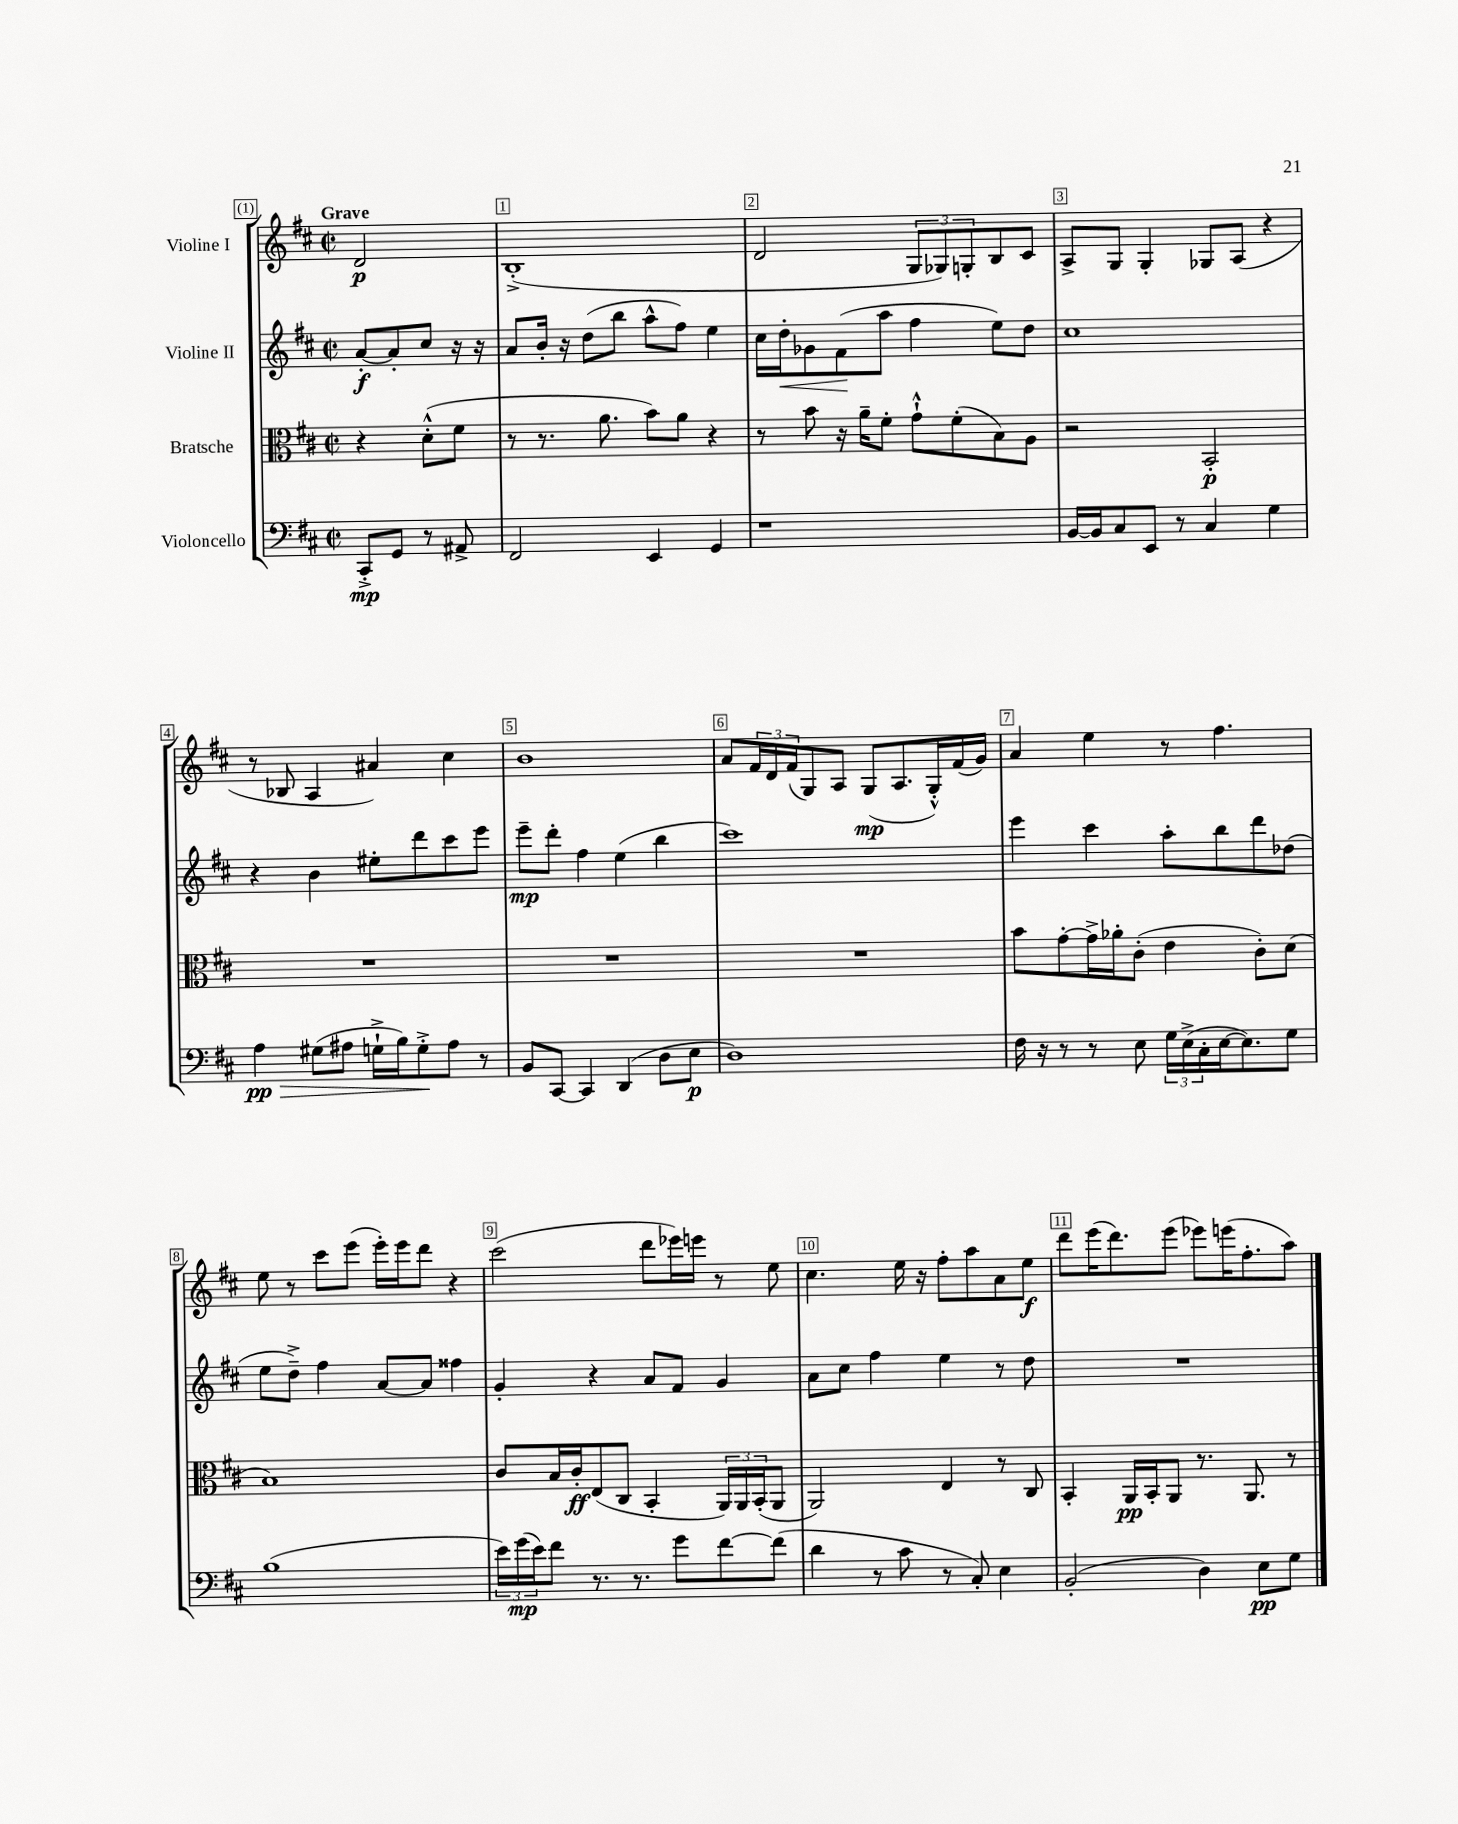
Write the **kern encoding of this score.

**kern	**dynam	**kern	**dynam	**kern	**dynam	**kern	**dynam
*part4	*part4	*part3	*part3	*part2	*part2	*part1	*part1
*staff4	*staff4	*staff3	*staff3	*staff2	*staff2	*staff1	*staff1
*I"Violoncello	*	*I"Bratsche	*	*I"Violine II	*	*I"Violine I	*
*clefF4	*	*clefC3	*	*clefG2	*	*clefG2	*
*k[f#c#]	*	*k[f#c#]	*	*k[f#c#]	*	*k[f#c#]	*
*M2/2	*	*M2/2	*	*M2/2	*	*M2/2	*
*met(c|)	*	*met(c|)	*	*met(c|)	*	*met(c|)	*
=	=	=	=	=	=	=	=
!	!	!	!	!	!	!LO:TX:a:B:t=Grave	!
8CC#'^/L	mp	4r	.	[8a'/L	f	2d/	p
8GG/J	.	.	.	8a'/]	.	.	.
8r	.	(8d'^^\L	.	8cc#/J	.	.	.
8AA#X^/	.	8f#\J	.	16r	.	.	.
.	.	.	.	16r	.	.	.
=1	=1	=1	=1	=1	=1	=1	=1
2FF#/	.	8r	.	8a/L	.	(1B'^	.
.	.	8.r	.	16b'/Jk	.	.	.
.	.	.	.	16r	.	.	.
.	.	.	.	(8dd\L	.	.	.
.	.	8.a\	.	.	.	.	.
.	.	.	.	8bb\J	.	.	.
4EE/	.	8b\L)	.	8aa^^\L	.	.	.
.	.	8a\J	.	8ff#\J)	.	.	.
4GG/	.	4r	.	4ee\	.	.	.
=2	=2	=2	=2	=2	=2	=2	=2
1r	.	8r	.	16cc#\LL	.	2d/	.
!	!	!	!	!	!LO:HP:b	!	!
.	.	.	.	16dd'\J	<	.	.
.	.	8b\	.	8g-X\	.	.	.
.	.	16r	.	(8f#\	.	.	.
.	.	16a~\KL	.	.	.	.	.
.	.	8f#'\J	.	8aa\J	[	.	.
.	.	8g`^^\L	.	4ff#\	.	12G/L	.
.	.	.	.	.	.	12G-X/)	.
.	.	(8f#'\	.	.	.	.	.
.	.	.	.	.	.	12Gn'/	.
.	.	8B\)	.	8ee\L)	.	8B/	.
.	.	8A\J	.	8dd\J	.	8c#/J	.
=3	=3	=3	=3	=3	=3	=3	=3
[16BB/LL	.	2r	.	1cc#	.	8A^/L	.
16BB/J]	.	.	.	.	.	.	.
8C#/	.	.	.	.	.	8G/J	.
8EE/J	.	.	.	.	.	4G'/	.
8r	.	.	.	.	.	.	.
4C#/	.	2BB'/	p	.	.	8G-X/L	.
.	.	.	.	.	.	(8A/J	.
4G\	.	.	.	.	.	4r	.
!!LO:LB:g=z
=4	=4	=4	=4	=4	=4	=4	=4
!	!LO:HP:b	!	!	!	!	!	!
4A\	> pp	1r	.	4r	.	8r	.
.	.	.	.	.	.	8B-X/	.
(8G#X\L	.	.	.	4b\	.	4A/	.
8A#X\J	.	.	.	.	.	.	.
16Gn`^\LL	.	.	.	8ee#X'\L	.	4a#X/)	.
16B\J)	.	.	.	.	.	.	.
8G'^\	.	.	.	8ddd\	.	.	.
8A#\J	]	.	.	8ccc#\	.	4cc#\	.
8r	.	.	.	8eee\J	.	.	.
=5	=5	=5	=5	=5	=5	=5	=5
8BB/L	.	1r	.	8eee~\L	mp	1b	.
[8CC#/J	.	.	.	8ddd'\J	.	.	.
4CC#/]	.	.	.	4ff#\	.	.	.
(4DD/	.	.	.	(4ee\	.	.	.
8D\L	.	.	.	4bb\	.	.	.
8E\J	p	.	.	.	.	.	.
=6	=6	=6	=6	=6	=6	=6	=6
1D)	.	1r	.	1ccc#)	.	8a/L	.
.	.	.	.	.	.	24f#/L	.
.	.	.	.	.	.	24d/	.
.	.	.	.	.	.	(24f#/J	.
.	.	.	.	.	.	8G/)	.
.	.	.	.	.	.	8A/J	.
.	.	.	.	.	.	(8G/L	mp
.	.	.	.	.	.	8.A/	.
.	.	.	.	.	.	16G'^^/L)	.
.	.	.	.	.	.	(16f#/	.
.	.	.	.	.	.	16g/JJ)	.
=7	=7	=7	=7	=7	=7	=7	=7
16F#\	.	8b\L	.	4eee\	.	4a/	.
16r	.	.	.	.	.	.	.
8r	.	[8g'\	.	.	.	.	.
8r	.	16g^\L]	.	4ccc#\	.	4ee\	.
.	.	16a-X'\J	.	.	.	.	.
8E\	.	(8c#'\J	.	.	.	.	.
24G\LL	.	4e\	.	8aa'\L	.	8r	.
(24E^\	.	.	.	.	.	.	.
24C#'\	.	.	.	.	.	.	.
[16E\J	.	.	.	8bb\	.	4.ff#\	.
8.E\])	.	.	.	.	.	.	.
.	.	8c#'\L)	.	8ddd\	.	.	.
8G\J	.	(8d\J	.	(8dd-X\J	.	.	.
!!LO:LB:g=z
=8	=8	=8	=8	=8	=8	=8	=8
(1B	.	1B)	.	8ee\L	.	8ee\	.
.	.	.	.	8dd~^\J)	.	8r	.
.	.	.	.	4ff#\	.	8ccc#\L	.
.	.	.	.	.	.	(8eee\J	.
.	.	.	.	[8a/L	.	16eee'\LL)	.
.	.	.	.	.	.	16eee\J	.
.	.	.	.	8a/J]	.	8ddd\J	.
.	.	.	.	4ff##X\	.	4r	.
=9	=9	=9	=9	=9	=9	=9	=9
24e\LL)	.	8c#/L	.	4g'/	.	(2ccc#\	.
(24g\	mp	.	.	.	.	.	.
24e\J)	.	.	.	.	.	.	.
8f#\J	.	16B/L	.	.	.	.	.
.	.	16c#'/J	ff	.	.	.	.
8.r	.	(8E/	.	4r	.	.	.
.	.	8C#/J	.	.	.	.	.
8.r	.	.	.	.	.	.	.
.	.	4BB'/	.	8a/L	.	8ddd\L	.
8g\L	.	.	.	8f#/J	.	16eee-X\L)	.
.	.	.	.	.	.	16eeen\JJ	.
[8f#\	.	24AA/LL)	.	4g/	.	8r	.
.	.	24AA/	.	.	.	.	.
.	.	(24BB'/J	.	.	.	.	.
(8f#\J]	.	8AA/J	.	.	.	8ee\	.
=10	=10	=10	=10	=10	=10	=10	=10
4d\	.	2AA/)	.	8a\L	.	4.cc#\	.
.	.	.	.	8cc#\J	.	.	.
8r	.	.	.	4ff#\	.	.	.
8c#\	.	.	.	.	.	16ee\	.
.	.	.	.	.	.	16r	.
8r	.	4E/	.	4ee\	.	8ff#'\L	.
8C#'/)	.	.	.	.	.	8aa\	.
4E\	.	8r	.	8r	.	8a\	.
.	.	8C#/	.	8dd\	.	8ee\J	f
=11	=11	=11	=11	=11	=11	=11	=11
(2BB'/	.	4BB'/	.	1r	.	8ddd\L	.
.	.	.	.	.	.	(16eee\K	.
.	.	.	.	.	.	8.ddd\)	.
.	.	16AA/LL	pp	.	.	.	.
.	.	16BB'/J	.	.	.	.	.
.	.	8AA/J	.	.	.	(8eee\J	.
4D\)	.	8.r	.	.	.	8eee-X\L)	.
.	.	.	.	.	.	(16eeen\K	.
.	.	8.AA/	.	.	.	8.ff#'\	.
8E\L	pp	.	.	.	.	.	.
8G\J	.	8r	.	.	.	8aa\J)	.
==	==	==	==	==	==	==	==
*-	*-	*-	*-	*-	*-	*-	*-
